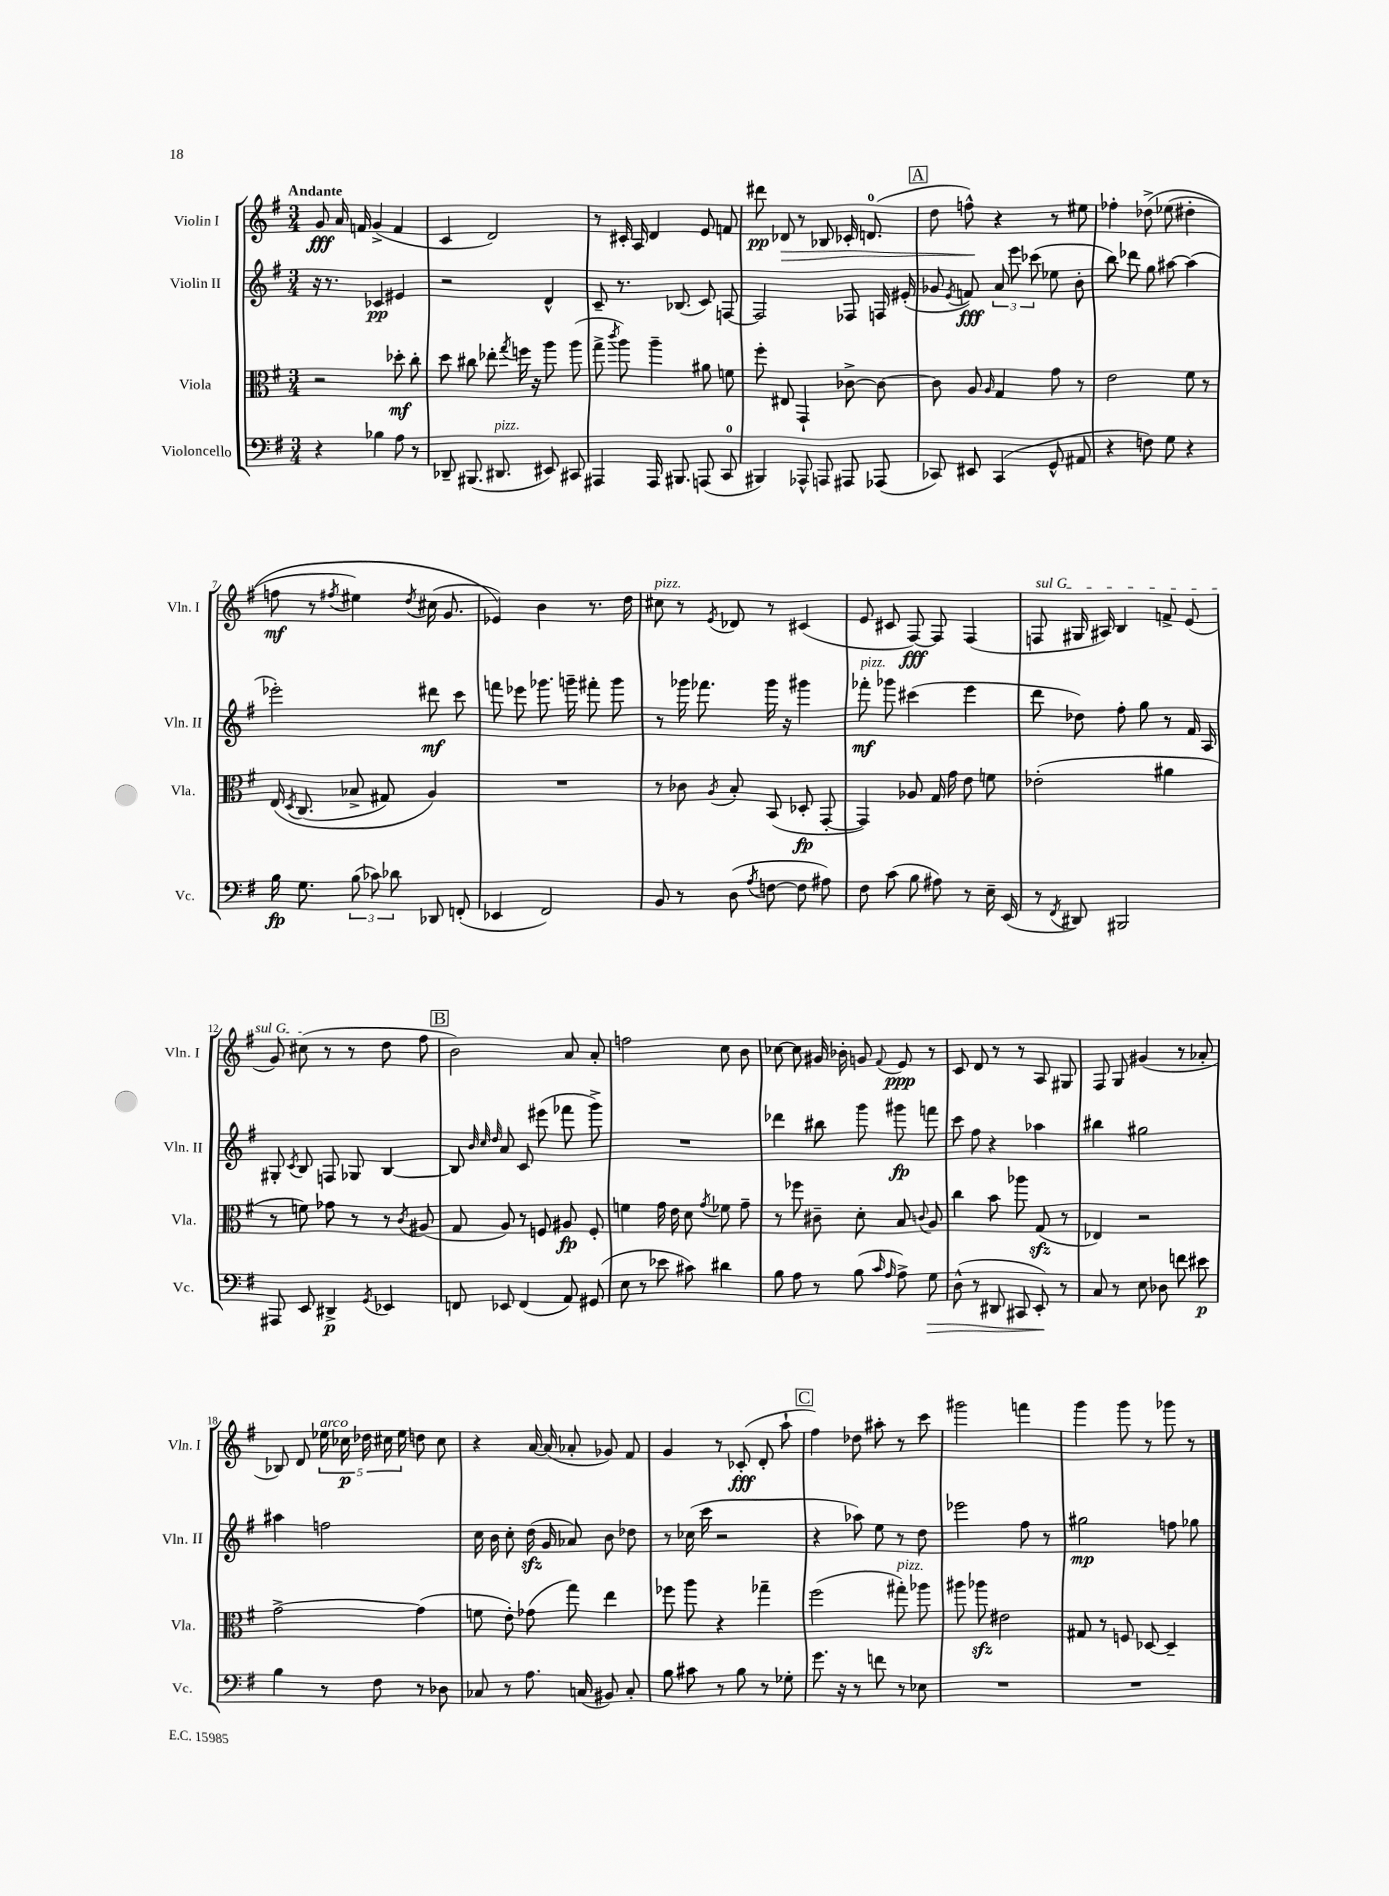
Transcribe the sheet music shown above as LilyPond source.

<<
\new StaffGroup <<
\new Staff = "s0" \with { instrumentName = "Violin I" shortInstrumentName = "Vln. I" } {
    \clef treble \key g \major \numericTimeSignature \time 3/4 \tempo "Andante"
    \autoBeamOff g'8\fff a'16 f'16 g'4->( f'4 |
    c'4 d'2) |
    r8 cis'16-. a16 d'4 e'8 f'8 |
    dis'''8\pp des'8\> r8 bes8 ces'16-. d'8.-0( |
    \mark \markup { \box "A" } d''8 f''8-^\!) r4 r8 eis''8 |
    fes''4-. des''8->\( ees''8( dis''4-. |
    f''8\mf r8 \acciaccatura { fis''8 } eis''4) \acciaccatura { d''8 } cis''16( g'8. |
    ees'4)\) b'4 r8. d''16 |
    cis''8^\markup { \italic "pizz." } r8 \acciaccatura { e'8 } des'8 r8 cis'4( |
    e'8 cis'8 fis8~\fff) fis8 fis4( |
    \once \override TextSpanner.bound-details.left.text = \markup { \italic "sul G" } f8\startTextSpan gis16 ais16) b4 f'8-> e'8( |
    g'8) cis''8\stopTextSpan( r8 r8 d''8 fis''8 |
    \mark \markup { \box "B" } b'2) a'8 a'8-. |
    f''2 c''8 b'8 |
    ces''8~ ces''8 gis'16 bes'16-. g'8 \appoggiatura { fis'8 } e'8\ppp r8 |
    c'8 d'8 r8 r8 a8 gis8 |
    fis8 g8 gis'4( r8 aes'8-. |
    bes8) d'8 \tuplet 5/4 { ees''16^\markup { \italic "arco" } ces''16\p des''16 cis''16 ees''16 } d''8 cis''8 |
    r4 a'16~ a'16( aes'8-. ges'8) fis'8 |
    g'4 r8 ces'8-.\fff( d'8-. a''8-! |
    \mark \markup { \box "C" } fis''4) des''8 ais''8-. r8 c'''8 |
    gis'''2 f'''4 |
    g'''4 g'''8 r8 ges'''8 r8 \bar "|." |
}
\new Staff = "s1" \with { instrumentName = "Violin II" shortInstrumentName = "Vln. II" } {
    \clef treble \key g \major \numericTimeSignature \time 3/4
    \autoBeamOff r16 r8. ces'4\pp eis'4 |
    r2 d'4-^ |
    c'8-- r8. bes8.( c'8) f8~ |
    f2 fes8 f16 eis'16-.( |
    \mark \markup { \box "A" } ges'8 \acciaccatura { e'8 } f'8\fff) \tuplet 3/2 { a'8 e'''8 ces'''8( } ees''8 b'8-. |
    b''8) des'''8 g''8 ais''8~ ais''4( |
    ees'''2-.) dis'''8\mf c'''8 |
    f'''8 ees'''8 ges'''8. g'''16-- fis'''8-. g'''8 |
    r8 ges'''16 fes'''8. ges'''16 r16 gis'''4 |
    fes'''8-.\mf^\markup { \italic "pizz." } ges'''8 cis'''4( e'''4 |
    d'''8 des''8) fis''8-. g''8 r8 fis'16 a16 |
    gis8-. \acciaccatura { c'8 } b8 f8 ges8 b4~ |
    \mark \markup { \box "B" } b8 \grace { b'32 c''32 d''32 } a'8 c'8 eis'''8( fes'''8 g'''8->) |
    R2. |
    des'''4 bis''8 g'''8 gis'''8\fp f'''8 |
    c'''8 fis''8 r4 aes''4 |
    bis''4 gis''2 |
    ais''4 f''2 |
    c''16 b'16 c''8-. d''16\sfz( g'16 aes'8) b'8 des''8 |
    r8 ces''16( c'''16 r2 |
    \mark \markup { \box "C" } r4 aes''8) e''8 r8 d''8 |
    ees'''2 fis''8 r8 |
    gis''2\mp f''8 ges''8 \bar "|." |
}
\new Staff = "s2" \with { instrumentName = "Viola" shortInstrumentName = "Vla." } {
    \clef alto \key g \major \numericTimeSignature \time 3/4
    \autoBeamOff r2 des''8-.\mf c''8-. |
    d''8 cis''8 ees''8-. \acciaccatura { g''8 } f''16 r16 a''8 a''8( |
    g''8-> \acciaccatura { c'''8 } a''8) a''4-- ais'8 f'8 |
    fis''8-. eis8 g,4-! ces'8~-> ces'8~ |
    \mark \markup { \box "A" } ces'8 a8 \grace { a16 } g4 g'8 r8 |
    e'2 fis'8 r8 |
    e16\( \acciaccatura { d8 } c8.( bes8-> gis8) a4\) |
    R2. |
    r8 ces'8 \acciaccatura { a8 } b8-. b,8( des8-.\fp g,8~-. |
    g,4) aes8 g16 g'16 e'8 f'8 |
    ees'2-.( ais'4 |
    r8 f'8) ges'8 r8 r8 \acciaccatura { c'8 } ais8( |
    \mark \markup { \box "B" } g8 a8) r8 f8 ais8\fp f8-. |
    f'4 g'16 e'16 d'8 \acciaccatura { g'8 } fes'8 g'8-- |
    r8 fes''8 cis'8-- d'8-. b8 \appoggiatura { c'8 } a8 |
    c''4 b'8 aes''8 g8\sfz( r8 |
    ees4) r2 |
    g'2~-> g'4( |
    f'8 e'8-.) ges'8( g''8) e''4 |
    fes''8 a''8 r4 ges''4-- |
    \mark \markup { \box "C" } fis''2( gis''8-.^\markup { \italic "pizz." }) aes''8 |
    ais''8 aes''8\sfz eis'2 |
    gis8 r8 f8 des8~ des4-- \bar "|." |
}
\new Staff = "s3" \with { instrumentName = "Violoncello" shortInstrumentName = "Vc." } {
    \clef bass \key g \major \numericTimeSignature \time 3/4
    \autoBeamOff r4 bes4 a8 r8 |
    des,8-- bis,,8.( dis,8.^\markup { \italic "pizz." } eis,8) cis,8 |
    ais,,4 ais,,16 bis,,8. a,,8( c,8-0 |
    bis,,4) aes,,8-^ a,,8 ais,,8 aes,,8( |
    \mark \markup { \box "A" } ces,8) eis,8 ces,4( g,8-^ ais,8 |
    r4 f8) g8 r4 |
    b16\fp g8. \tuplet 3/2 { b8( ces'8) des'8 } des,8 f,8-.( |
    ees,4 fis,2) |
    b,8 r8 d8( \acciaccatura { a8 } f8~ f8 ais8) |
    fis8 c'8( b8 ais8) r8 e16-- e,16( |
    r8 \acciaccatura { fis,8 } dis,8) bis,,2 |
    ais,,8 e,8 dis,4->\p \acciaccatura { g,8 } ees,4 |
    \mark \markup { \box "B" } f,8 ees,8 f,4( a,8) gis,8( |
    e8 r8 ees'8 cis'8) dis'4 |
    b8 a8 r8 b8( \grace { c'16 a16 } a8->) g8\> |
    d8-^( r8 dis,8 cis,8 e,8-.\!) r8 |
    c8 r8 e8 des8 f'8 eis'8\p |
    b4 r8 fis8 r8 des8 |
    ces8 r8 a8. c16( bis,8) c8-. |
    b8 cis'8 r8 b8 r8 ges8-. |
    \mark \markup { \box "C" } g'8. r16 r8 f'8 r8 ees8 |
    R2. |
    R2. \bar "|." |
}
>>
>>
